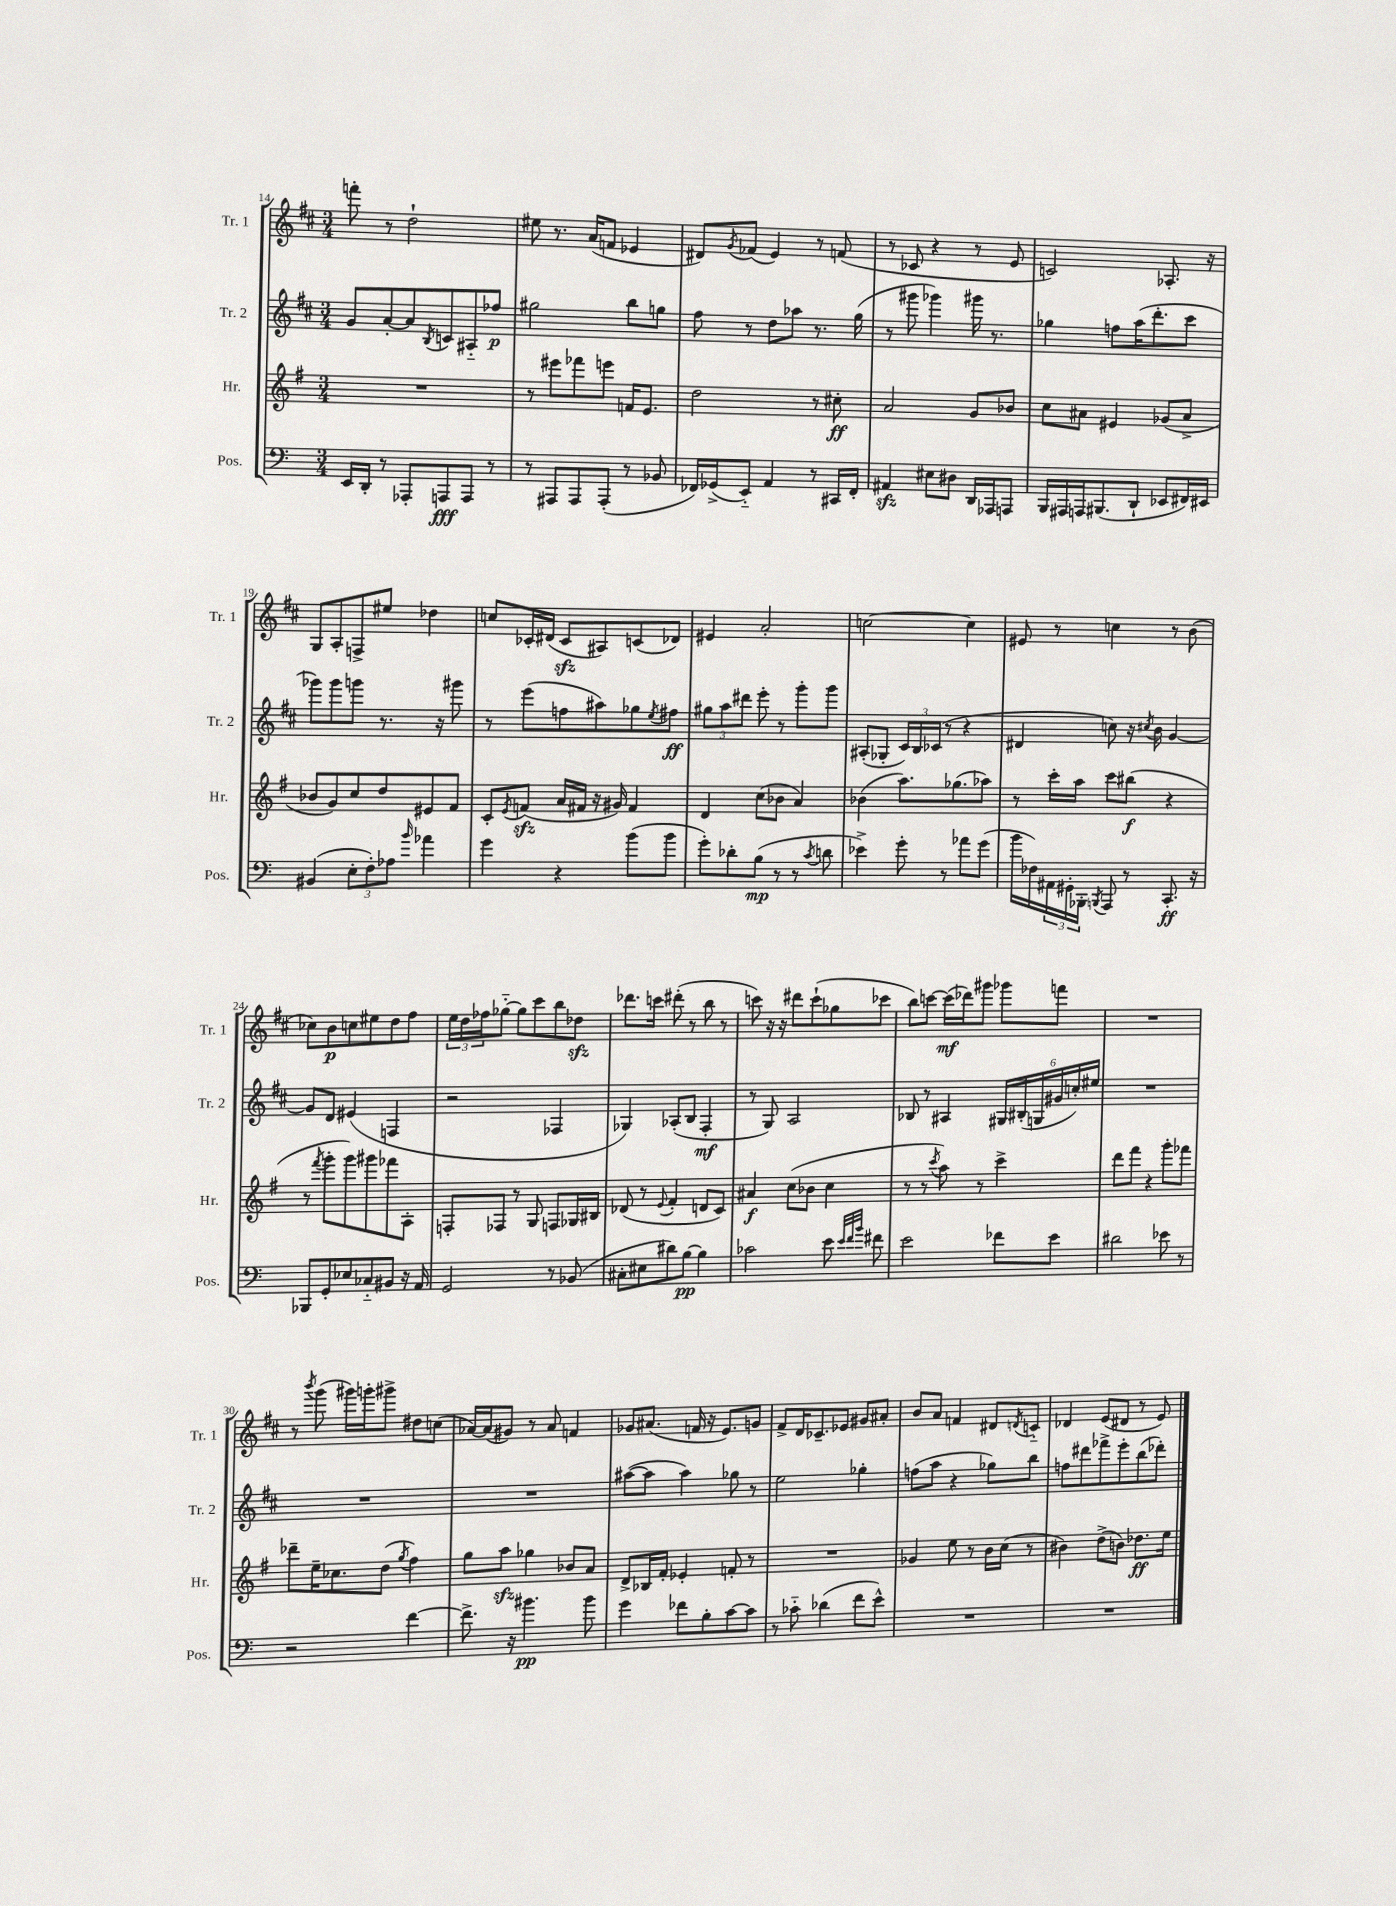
<<
\new StaffGroup <<
\new Staff = "s0" \with { instrumentName = "Tr. 1" shortInstrumentName = "Tr. 1" } {
    \clef treble \key d \major \numericTimeSignature \time 3/4
    f'''8-. r8 d''2-! |
    eis''8 r8. a'16( f'8 ees'4 |
    dis'8) \acciaccatura { g'8 } fes'8( e'4) r8 f'8( |
    r8 ces'8 r4 r8 e'8 |
    c'2) aes8.-. r16 |
    g8 a8-. f8-> eis''8 des''4 |
    c''8 ces'16-. dis'16( ces'8\sfz ais8) c'8( des'8) |
    eis'4 a'2-. |
    c''2~ c''4 |
    eis'8 r8 c''4 r8 b'8( |
    ces''8) b'8\p c''8 eis''8 d''8 fis''8 |
    \tuplet 3/2 { e''16 d''16 fes''16 } ges''8~-_ ges''8 cis'''8 b''8 des''8\sfz |
    des'''8. c'''16 dis'''8-.( r8 b''8 r8 |
    c'''8) r16 r16 dis'''8 c'''8-!( ges''8 ces'''8 |
    b''8) c'''8~ c'''16\mf( des'''16) gis'''8 ges'''8 f'''8 |
    R2. |
    r8 \acciaccatura { b'''8 } g'''8( gis'''16) g'''16-. gis'''8-> dis''8 c''8( |
    aes'16~) aes'16( gis'8) r8 aes'8 f'4 |
    ges'8 ais'8.( f'16 r16 e'8.) g'8 |
    fis'8-> d'16 ces'8.-- ees'8 gis'8 ais'8-. |
    b'8 a'8 f'4 dis'8 \acciaccatura { d'8 } c'8-_ |
    des'4 e'8( dis'8 r8 e'8) \bar "|." |
}
\new Staff = "s1" \with { instrumentName = "Tr. 2" shortInstrumentName = "Tr. 2" } {
    \clef treble \key d \major \numericTimeSignature \time 3/4
    g'8 a'8~-. a'8 \acciaccatura { b8 } c'8 ais8-_ fes''8\p |
    gis''2 b''8 g''8 |
    fis''8 r8 d''8 aes''8 r8. g''16( |
    r8 gis'''8 ges'''4) gis'''16 r8. |
    ges''4 f''8 a''16( d'''8.-. cis'''8 |
    ges'''8) ges'''8 g'''8 r8. r16 gis'''8 |
    r8 e'''8( f''8 ais''8) ges''8 \acciaccatura { e''8 } fis''8\ff |
    \tuplet 3/2 { gis''8 a''8 dis'''8 } e'''8-. r8 g'''8-. g'''8 |
    ais8-.( ges8-. \tuplet 3/2 { cis'16) b16 ces'16( } r8 r4 |
    dis'4 c''8) r16 \acciaccatura { cis''8 } b'16 g'4~ |
    g'8 d'8 eis'4( f4 |
    r2 fes4 |
    ges4) aes8-.( b8 fis4-.\mf |
    r8 g8) a2 |
    bes8 r8 ais4 \tuplet 6/4 { gis16 bis16-.( g16 gis'16 c''16-.) eis''16 } |
    R2. |
    R2. |
    R2. |
    ais''8~( ais''8 ais''4) ges''8 r8 |
    e''2 ges''4-. |
    f''8( a''8 r4 ges''8) b''8 |
    f''8 dis'''8 fes'''8-> e'''8-. b''8( des'''8-.) \bar "|." |
}
\new Staff = "s2" \with { instrumentName = "Hr." shortInstrumentName = "Hr." } {
    \clef treble \key g \major \numericTimeSignature \time 3/4
    R2. |
    r8 eis'''8 fes'''8 e'''8 f'16 e'8. |
    d''2 r8 cis''8-.\ff |
    a'2 g'8 bes'8 |
    c''8 ais'8 eis'4 ges'8( ais'8-> |
    bes'8 g'8) c''8 d''8 eis'8 fis'8 |
    c'8-. \acciaccatura { e'8 } f'8\sfz( a'16 fis'16 r16 gis'16) fis'4 |
    d'4 c''8( bes'8 a'4) |
    bes'4( a''8.) ges''8.( aes''8) |
    r8 c'''16-. a''16 c'''8 bis''8\f( r4 |
    r8 \acciaccatura { fis'''8 } g'''8-. g'''8) gis'''8 fes'''8 a8-. |
    f8-. fes8 r8 g8 f8 ges16 bis16 |
    des'8( r8 \appoggiatura { e'8 } fis'4-. d'8 c'8) |
    ais'4\f c''8( bes'8 c''4 |
    r8 r8 \acciaccatura { c'''8 } a''8) r8 c'''4-> |
    d'''8 fis'''8 r4 g'''8-. fes'''8 |
    des'''8-- e''16-- ces''8. d''8( \acciaccatura { g''8 } fis''4) |
    g''8 a''8\sfz ges''4 bes'8 a'8 |
    d'8-> bes16 fis'16-. ees'4-. f'8-. r8 |
    R2. |
    ges'4 e''8 r8 b'16 c''16( r8 |
    bis'4) d''8->( b'8) des''8.\ff e''16 \bar "|." |
}
\new Staff = "s3" \with { instrumentName = "Pos." shortInstrumentName = "Pos." } {
    \clef bass \key c \major \numericTimeSignature \time 3/4
    e,16 d,16-. r8 aes,,8-. a,,8\fff a,,8 r8 |
    r8 ais,,8 ais,,8 ais,,8-.( r8 bes,8 |
    fes,16) ges,16->( e,8-_) a,4 r8 cis,16 fes,16-. |
    ais,4\sfz eis8 dis8 d,16 aes,,16 a,,8 |
    b,,16 ais,,16 a,,16 bis,,8.( d,8-! ees,8 fis,16) eis,16 |
    bis,4( \tuplet 3/2 { e8-. f8-.) aes8 } \grace { b'16 } aes'4 |
    g'4 r4 b'8( b'8 |
    g'8-.) des'8-. b8\mp( r8 r8 \acciaccatura { c'8 } d'8 |
    ees'4->) g'8-. r8 aes'8 g'8( |
    b'16 fes16) \tuplet 3/2 { ais,16 gis,16-. bes,,16-. } \acciaccatura { b,,8 } a,,8 r8 c,8.-.\ff r16 |
    bes,,8 g,8-. ees8 ces8-_ bis,8 r16 a,16 |
    g,2 r8 bes,8( |
    cis8-. eis8 dis'8) b8~\pp b4 |
    ces'2 e'8 \grace { e'32 f'32 b'32 } fis'8 |
    e'2 fes'8 e'8 |
    dis'2 ees'8 r8 |
    r2 f'4~ |
    f'8.-> r16 bis'4.\pp bis'8 |
    g'4 fes'8 b8-. c'8~ c'8 |
    r8 ces'8-_ des'4( f'8 e'8-^) |
    R2. |
    R2. \bar "|." |
}
>>
>>
\layout { \context { \Score currentBarNumber = #14 } }
